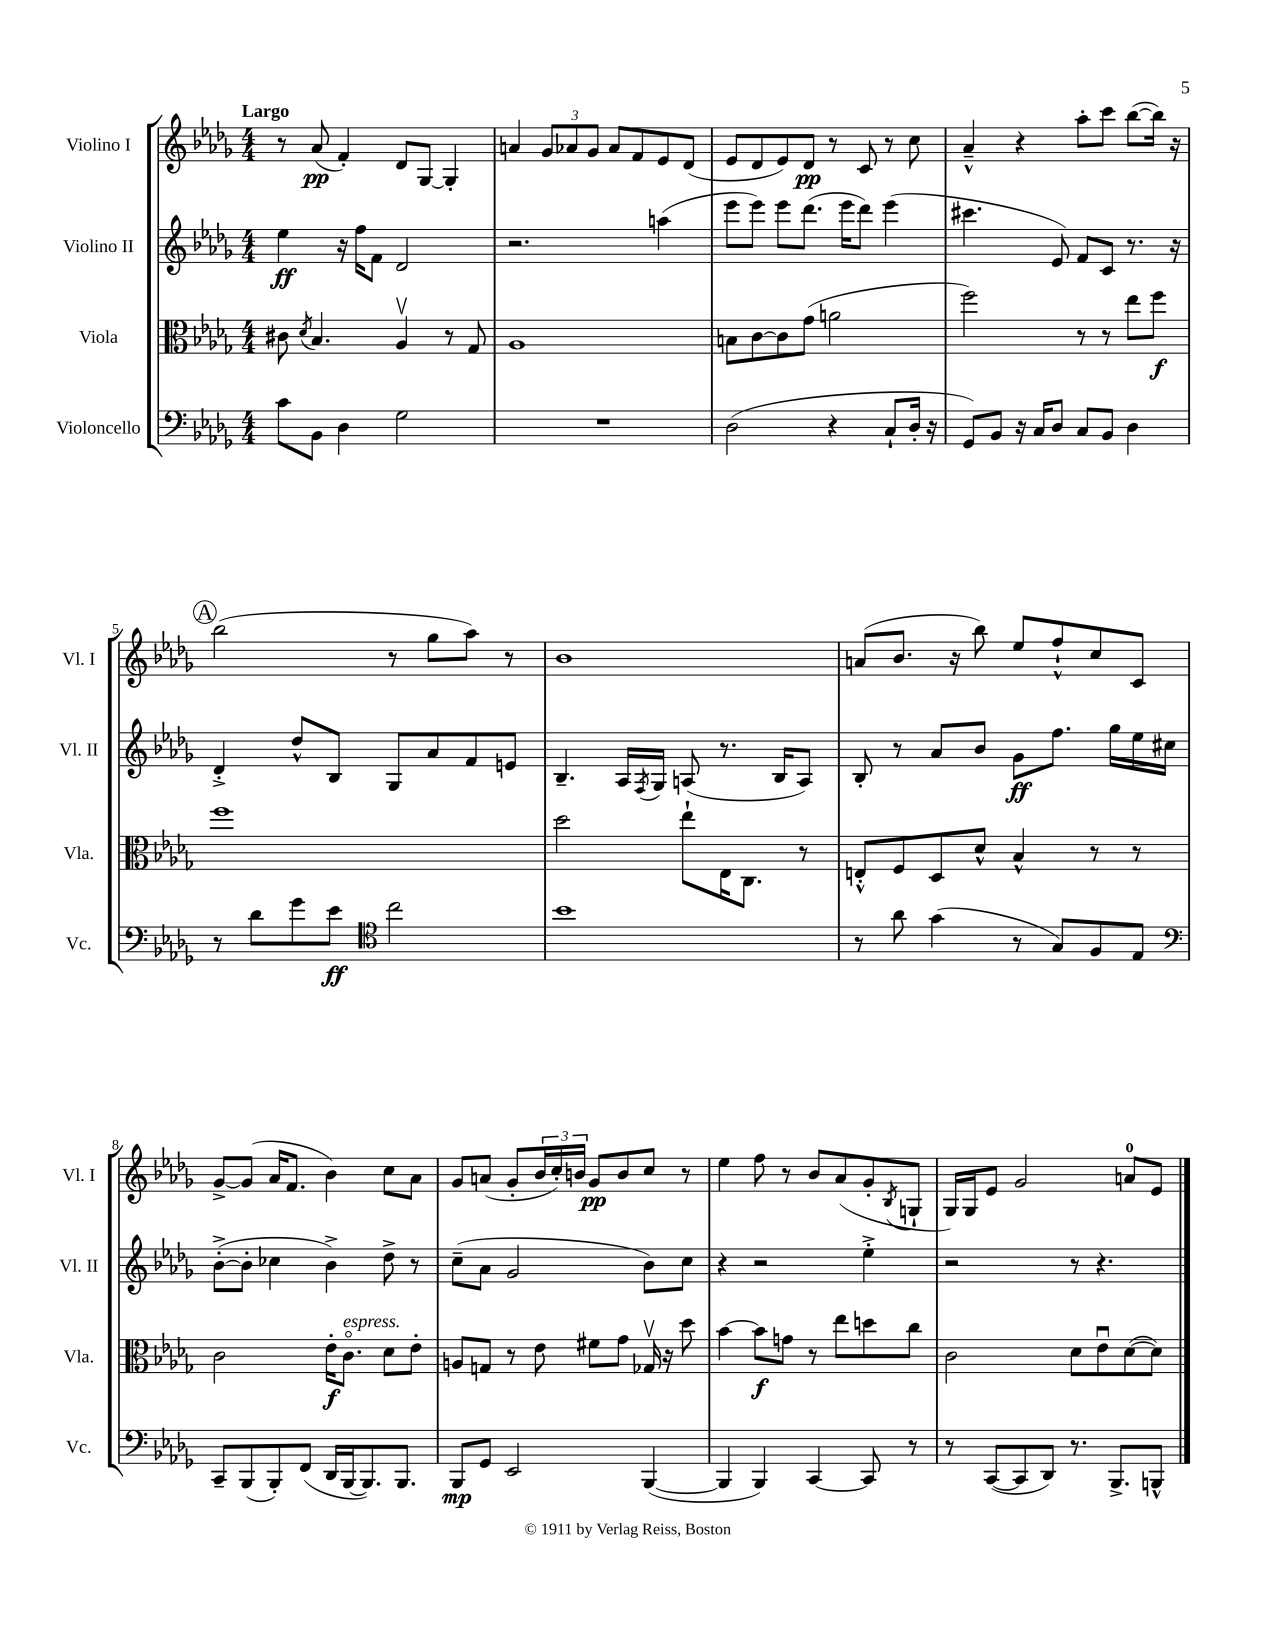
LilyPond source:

<<
\new StaffGroup <<
\new Staff = "s0" \with { instrumentName = "Violino I" shortInstrumentName = "Vl. I" } {
    \clef treble \key des \major \numericTimeSignature \time 4/4 \tempo "Largo"
    r8 aes'8\pp( f'4-.) des'8 ges8~ ges4-. |
    a'4 \tuplet 3/2 { ges'8 aes'8 ges'8 } aes'8 f'8 ees'8 des'8( |
    ees'8 des'8 ees'8) des'8\pp r8 c'8 r8 c''8 |
    aes'4---^ r4 aes''8-. c'''8 bes''8~( bes''16) r16 |
    \mark \markup { \circle "A" } bes''2( r8 ges''8 aes''8) r8 |
    bes'1 |
    a'8( bes'8. r16 bes''8) ees''8 f''8-!-^ c''8 c'8 |
    ges'8~-> ges'8( aes'16 f'8. bes'4) c''8 aes'8 |
    ges'8 a'8( ges'8-. \tuplet 3/2 { bes'16 c''16-.) b'16 } ges'8\pp b'8 c''8 r8 |
    ees''4 f''8 r8 bes'8 aes'8( ges'8-. \acciaccatura { bes8 } g8-! |
    ges16) ges16 ees'8 ges'2 a'8-0 ees'8 \bar "|." |
}
\new Staff = "s1" \with { instrumentName = "Violino II" shortInstrumentName = "Vl. II" } {
    \clef treble \key des \major \numericTimeSignature \time 4/4
    ees''4\ff r16 f''16 f'8 des'2 |
    r2. a''4( |
    ees'''8 ees'''8) ees'''8 des'''8.( ees'''16 des'''8) ees'''4( |
    cis'''4. ees'8) f'8 c'8 r8. r16 |
    \mark \markup { \circle "A" } des'4-.-> des''8-^ bes8 ges8 aes'8 f'8 e'8 |
    bes4.-- aes16 \acciaccatura { f8 } ges16 a8( r8. bes16 a8) |
    bes8-. r8 aes'8 bes'8 ges'8\ff f''8. ges''16 ees''16 cis''16 |
    bes'8~-.->( bes'8-. ces''4 bes'4->) des''8-> r8 |
    c''8--( aes'8 ges'2 bes'8) c''8 |
    r4 r2 ees''4-.-> |
    r2 r8 r4. \bar "|." |
}
\new Staff = "s2" \with { instrumentName = "Viola" shortInstrumentName = "Vla." } {
    \clef alto \key des \major \numericTimeSignature \time 4/4
    cis'8 \acciaccatura { des'8 } bes4. aes4\upbow r8 ges8 |
    aes1 |
    b8 c'8~ c'8 ges'8( a'2 |
    f''2) r8 r8 ees''8 f''8\f |
    \mark \markup { \circle "A" } f''1 |
    des''2 ees''8-! ees16 c8. r8 |
    e8-.-^ f8 des8 des'8-^ bes4-^ r8 r8 |
    c'2 ees'16-.\f c'8.\flageolet^\markup { \italic "espress." } des'8 ees'8-. |
    a8 g8 r8 ees'8 fis'8 ges'8 ges16\upbow r16 des''8 |
    bes'4~ bes'8\f g'8 r8 ees''8 d''8 c''8 |
    c'2 des'8 ees'8\downbow des'8~( des'8) \bar "|." |
}
\new Staff = "s3" \with { instrumentName = "Violoncello" shortInstrumentName = "Vc." } {
    \clef bass \key des \major \numericTimeSignature \time 4/4
    c'8 bes,8 des4 ges2 |
    R1 |
    des2( r4 c8-! des16-. r16 |
    ges,8) bes,8 r16 c16 des8 c8 bes,8 des4 |
    \mark \markup { \circle "A" } r8 des'8 ges'8 ees'8\ff \clef tenor c''2 |
    bes'1 |
    r8 aes'8 ges'4( r8 ges8) f8 ees8 |
    \clef bass c,8-- bes,,8( bes,,8-.) f,8( des,16 bes,,16~ bes,,8.) bes,,8. |
    bes,,8\mp ges,8 ees,2 bes,,4~( |
    bes,,4 bes,,4) c,4~ c,8 r8 |
    r8 c,8~( c,8 des,8) r8. bes,,8.-> b,,8-^ \bar "|." |
}
>>
>>
